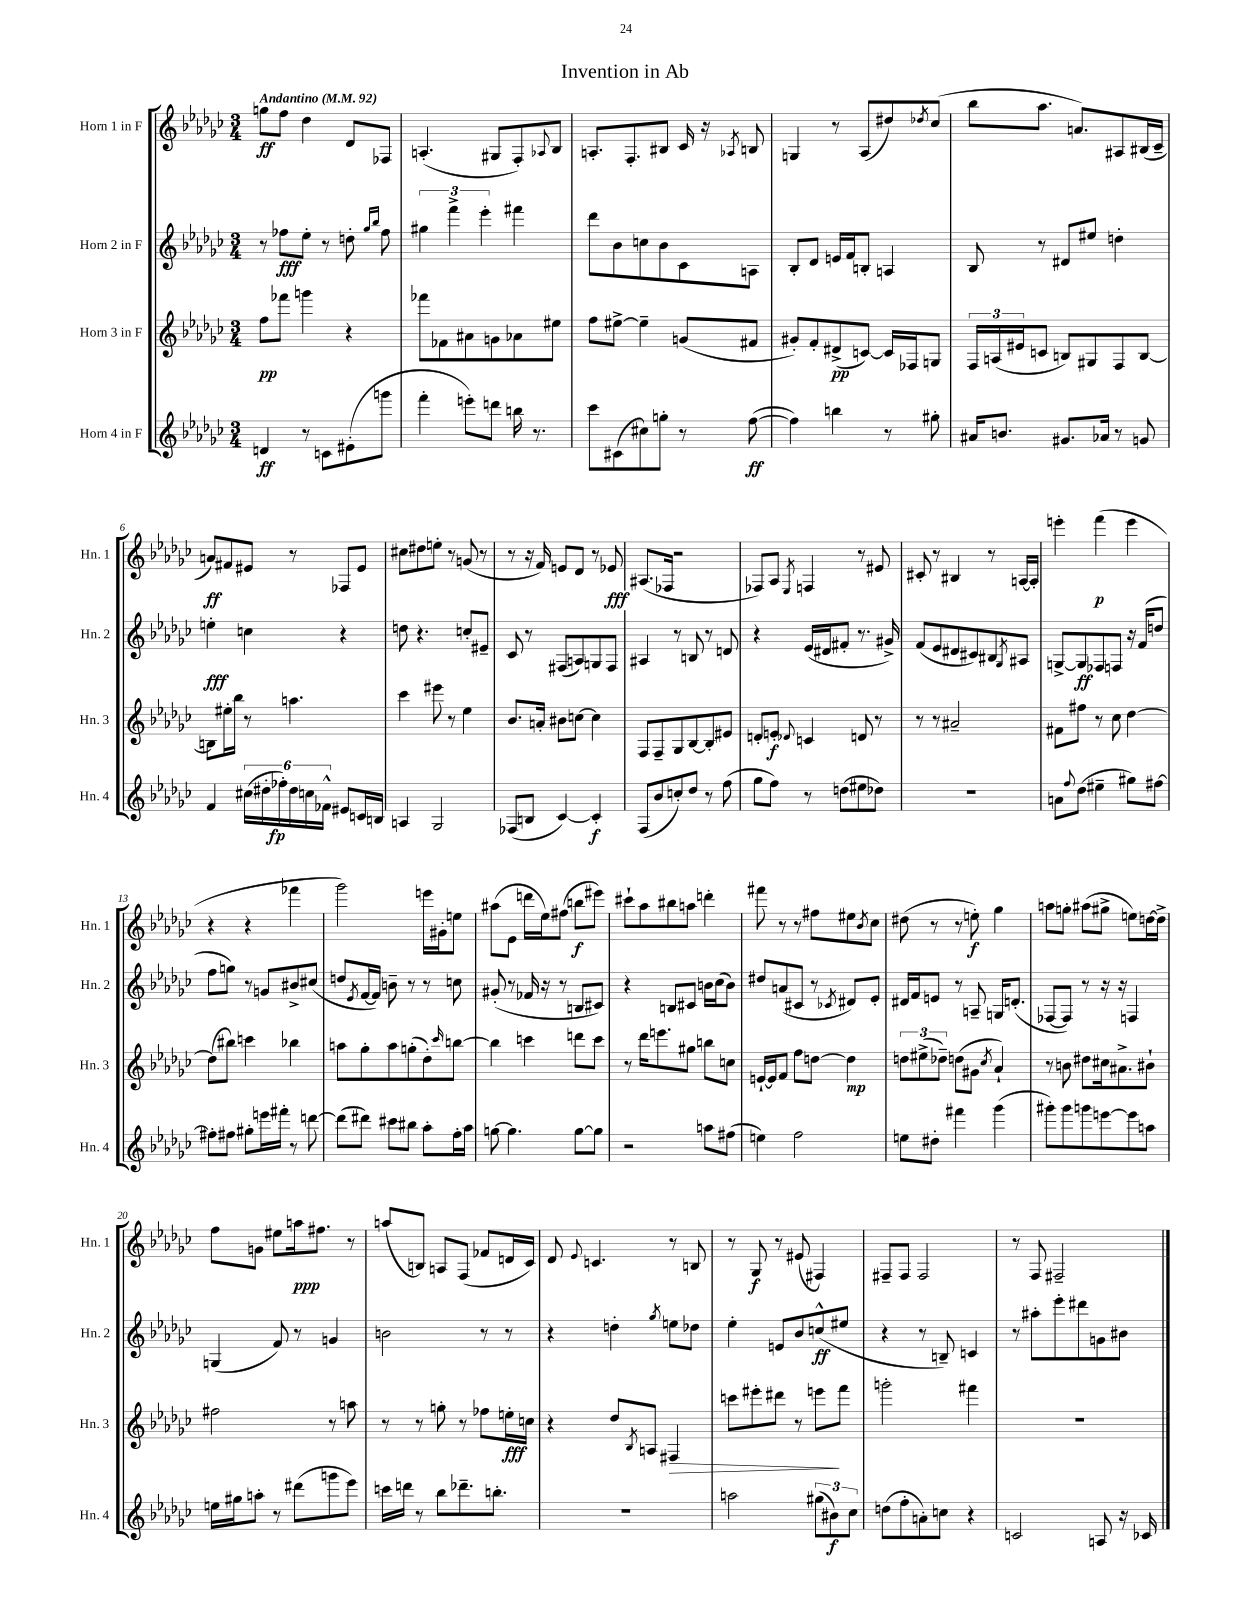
\header { title = "Invention in Ab" }
<<
\new StaffGroup <<
\new Staff = "s0" \with { instrumentName = "Horn 1 in F" shortInstrumentName = "Hn. 1" } {
    \clef treble \key ges \major \numericTimeSignature \time 3/4 \tempo "Andantino" 4 = 92
    g''8\ff f''8 des''4 des'8 fes8 |
    a4.-.( gis8 f8-.) \appoggiatura { aes8 } bes8 |
    a8.-. f8.-. bis8 ces'16 r16 \acciaccatura { aes8 } b8 |
    g4 r8 aes8( dis''8) \acciaccatura { des''8 } ces''8( |
    bes''8 aes''8. a'8.) ais8 bis16( ces'16-- |
    a'8\ff) fis'8 eis'8 r8 fes8 eis'8 |
    cis''8 dis''8 e''8-. r8 g'8( r8 |
    r8 r16 f'16) e'8 des'8 r8 ees'8\fff |
    ais8.( fes16 r2 |
    fes8) aes8 \acciaccatura { ees8 } f4 r8 eis'8 |
    cis'8-. r8 bis4 r8 a16~ a16-. |
    e'''4-. f'''4\p( e'''4 |
    r4 r4 fes'''4 |
    ges'''2) e'''16 gis'16-. e''8 |
    ais''8( ees'8 d'''16 ees''16) fis''8( b''8\f eis'''8) |
    cis'''8-! aes''8 bis''8 a''8 d'''4-. |
    fis'''8 r8 r8 fis''8 eis''8 \acciaccatura { bes'8 } ces''8 |
    dis''8( r8 r8 e''8-.\f) ges''4 |
    a''8 g''8-. ais''8( gis''8-> e''8) d''16~ d''16-> |
    f''8 g'8 eis''8 a''16\ppp fis''8. r8 |
    a''8( b8) a8 f8( fes'8 d'16 ces'16) |
    des'8 \appoggiatura { ees'8 } c'4. r8 b8 |
    r8 ges8\f r8 eis'8( fis4) |
    fis8-- fis8 fis2 |
    r8 f8 fis2-- \bar "|." |
}
\new Staff = "s1" \with { instrumentName = "Horn 2 in F" shortInstrumentName = "Hn. 2" } {
    \clef treble \key ges \major \numericTimeSignature \time 3/4
    r8 fes''8\fff ees''8-. r8 d''8-. \grace { ges''16 bes''16 } fes''8 |
    \tuplet 3/2 { gis''4 f'''4-> ees'''4-. } fis'''4 |
    des'''8 bes'8 c''8 bes'8 ces'8 a8 |
    bes8-. des'8 e'16 f'16 b8-. a4 |
    bes8 r8 dis'8 eis''8 d''4-. |
    e''4-.\fff c''4 r4 |
    d''8 r4. c''8-. eis'8-- |
    ces'8 r8 fis8( a8) g8 fis8 |
    ais4 r8 b8 r8 d'8 |
    r4 ees'16( dis'16 fis'8-. r8. gis'16->) |
    f'8( ees'8 dis'8 cis'8) bis8 \acciaccatura { ges8 } ais8 |
    g8~-> g8\ff fes8 f8 r16 f'16( d''8 |
    f''8 g''8) r8 g'8 bis'8-> cis''8( |
    d''8 \acciaccatura { ees'8 } f'16~ f'16) b'8-- r8 r8 c''8 |
    gis'8-.( r8 fes'16 r16 r8 b8 cis'8) |
    r4 b8 cis'8 b'16 ces''16( b'8) |
    dis''8 a'8( cis'8 r8 \acciaccatura { ces'8 } dis'8) ees'8-. |
    dis'16 f'16 e'8 r8 a8-- g16 d'8.-.( |
    fes8~ fes8) r8 r16 r16 f4 |
    g4( f'8) r8 g'4 |
    b'2 r8 r8 |
    r4 d''4-. \acciaccatura { ges''8 } e''8 des''8 |
    ees''4-. e'8 bes'8 c''8-^\ff( eis''8 |
    r4 r8 b8--) c'4 |
    r8 ais''8-. ees'''8-. dis'''8 g'8 bis'8 \bar "|." |
}
\new Staff = "s2" \with { instrumentName = "Horn 3 in F" shortInstrumentName = "Hn. 3" } {
    \clef treble \key ges \major \numericTimeSignature \time 3/4
    f''8\pp fes'''8 g'''4 r4 |
    fes'''8 fes'8 ais'8 g'8 aes'8 eis''8 |
    f''8 eis''8~-> eis''4-- g'8( fis'8 |
    gis'8-.) f'8-. dis'8->\pp( c'8~) c'16 fes16 g8 |
    \tuplet 3/2 { f16 a16( eis'16 } c'8 b8) gis8 f8 b8~ |
    b8 eis''16-. bes''16 r8 a''4. |
    ces'''4 eis'''8 r8 ees''4 |
    bes'8. a'16-. bis'8 c''8~ c''4 |
    f8 f8-- ges8 bes8~ bes8-. eis'8 |
    d'8-. e'8-.\f \appoggiatura { des'8 } c'4 d'8 r8 |
    r8 r8 ais'2-- |
    fis'8 fis''8 r8 ces''8 des''4~ |
    des''8( bis''8) c'''4 bes''4 |
    a''8 ges''8-. a''8 g''8-.( des''8-.) \grace { ces'''16 } b''8~ |
    b''4 c'''4 d'''8 c'''8 |
    r8 des'''16 e'''8. gis''8 b''8 c''8 |
    e'16~-! e'16 f'8 f''8 d''8~ d''4\mp |
    \tuplet 3/2 { d''8 eis''8->( des''8--) } d''8( gis'8 \acciaccatura { ces''8 } aes'4-!) |
    r8 b'8 dis''8 cis''16 ais'8.-> bis'8-! |
    fis''2 r8 a''8 |
    r8 r8 g''8-. r8 fes''8 e''16-.\fff c''16 |
    r4 des''8 \acciaccatura { bes8 } a8 fis4\> |
    c'''8 eis'''8-. dis'''8 r8 e'''8\! f'''8 |
    g'''2-. fis'''4 |
    R2. \bar "|." |
}
\new Staff = "s3" \with { instrumentName = "Horn 4 in F" shortInstrumentName = "Hn. 4" } {
    \clef treble \key ges \major \numericTimeSignature \time 3/4
    d'4\ff r8 c'8 eis'8-.( g'''8 |
    f'''4-. e'''8-.) d'''8 b''16 r8. |
    ces'''8 cis'8( cis''8) g''8-. r8 f''8~\ff( |
    f''4) b''4 r8 gis''8-. |
    ais'16 b'8. gis'8. aes'16 r8 g'8 |
    f'4 \tuplet 6/4 { cis''16( dis''16-. fes''16-.\fp) dis''16 c''16 fes'16-^ } eis'8 c'16 b16 |
    a4 ges2 |
    fes8( b8 ces'4~) ces'4-.\f |
    f8( bes'8 c''8-.) des''8 r8 f''8( |
    ges''8 f''8) r8 d''8( eis''8 des''8) |
    R2. |
    a'8 \appoggiatura { f''8 } des''8( eis''4-- gis''8) fis''8~ |
    fis''8-. fis''8 gis''8-. e'''16 fis'''16-. r8 d'''8~ |
    d'''8( dis'''8) cis'''8 bis''8 aes''8-. f''16-. aes''16 |
    g''8~ g''4. g''8~ g''8 |
    r2 a''8 fis''8( |
    e''4) f''2 |
    e''8 dis''8-. fis'''4 ges'''4( |
    gis'''8-.) gis'''8 g'''8 e'''8~ e'''8 a''8 |
    e''16 gis''16 a''8-. r8 dis'''8( g'''8 ees'''8) |
    c'''16 d'''16 r8 bes''8 des'''8.-- b''8.-. |
    r2. |
    a''2 \tuplet 3/2 { gis''8( bis'8\f) ces''8 } |
    d''8( f''8-. a'8-.) c''8 r4 |
    c'2 a8 r16 ces'16 \bar "|." |
}
>>
>>
